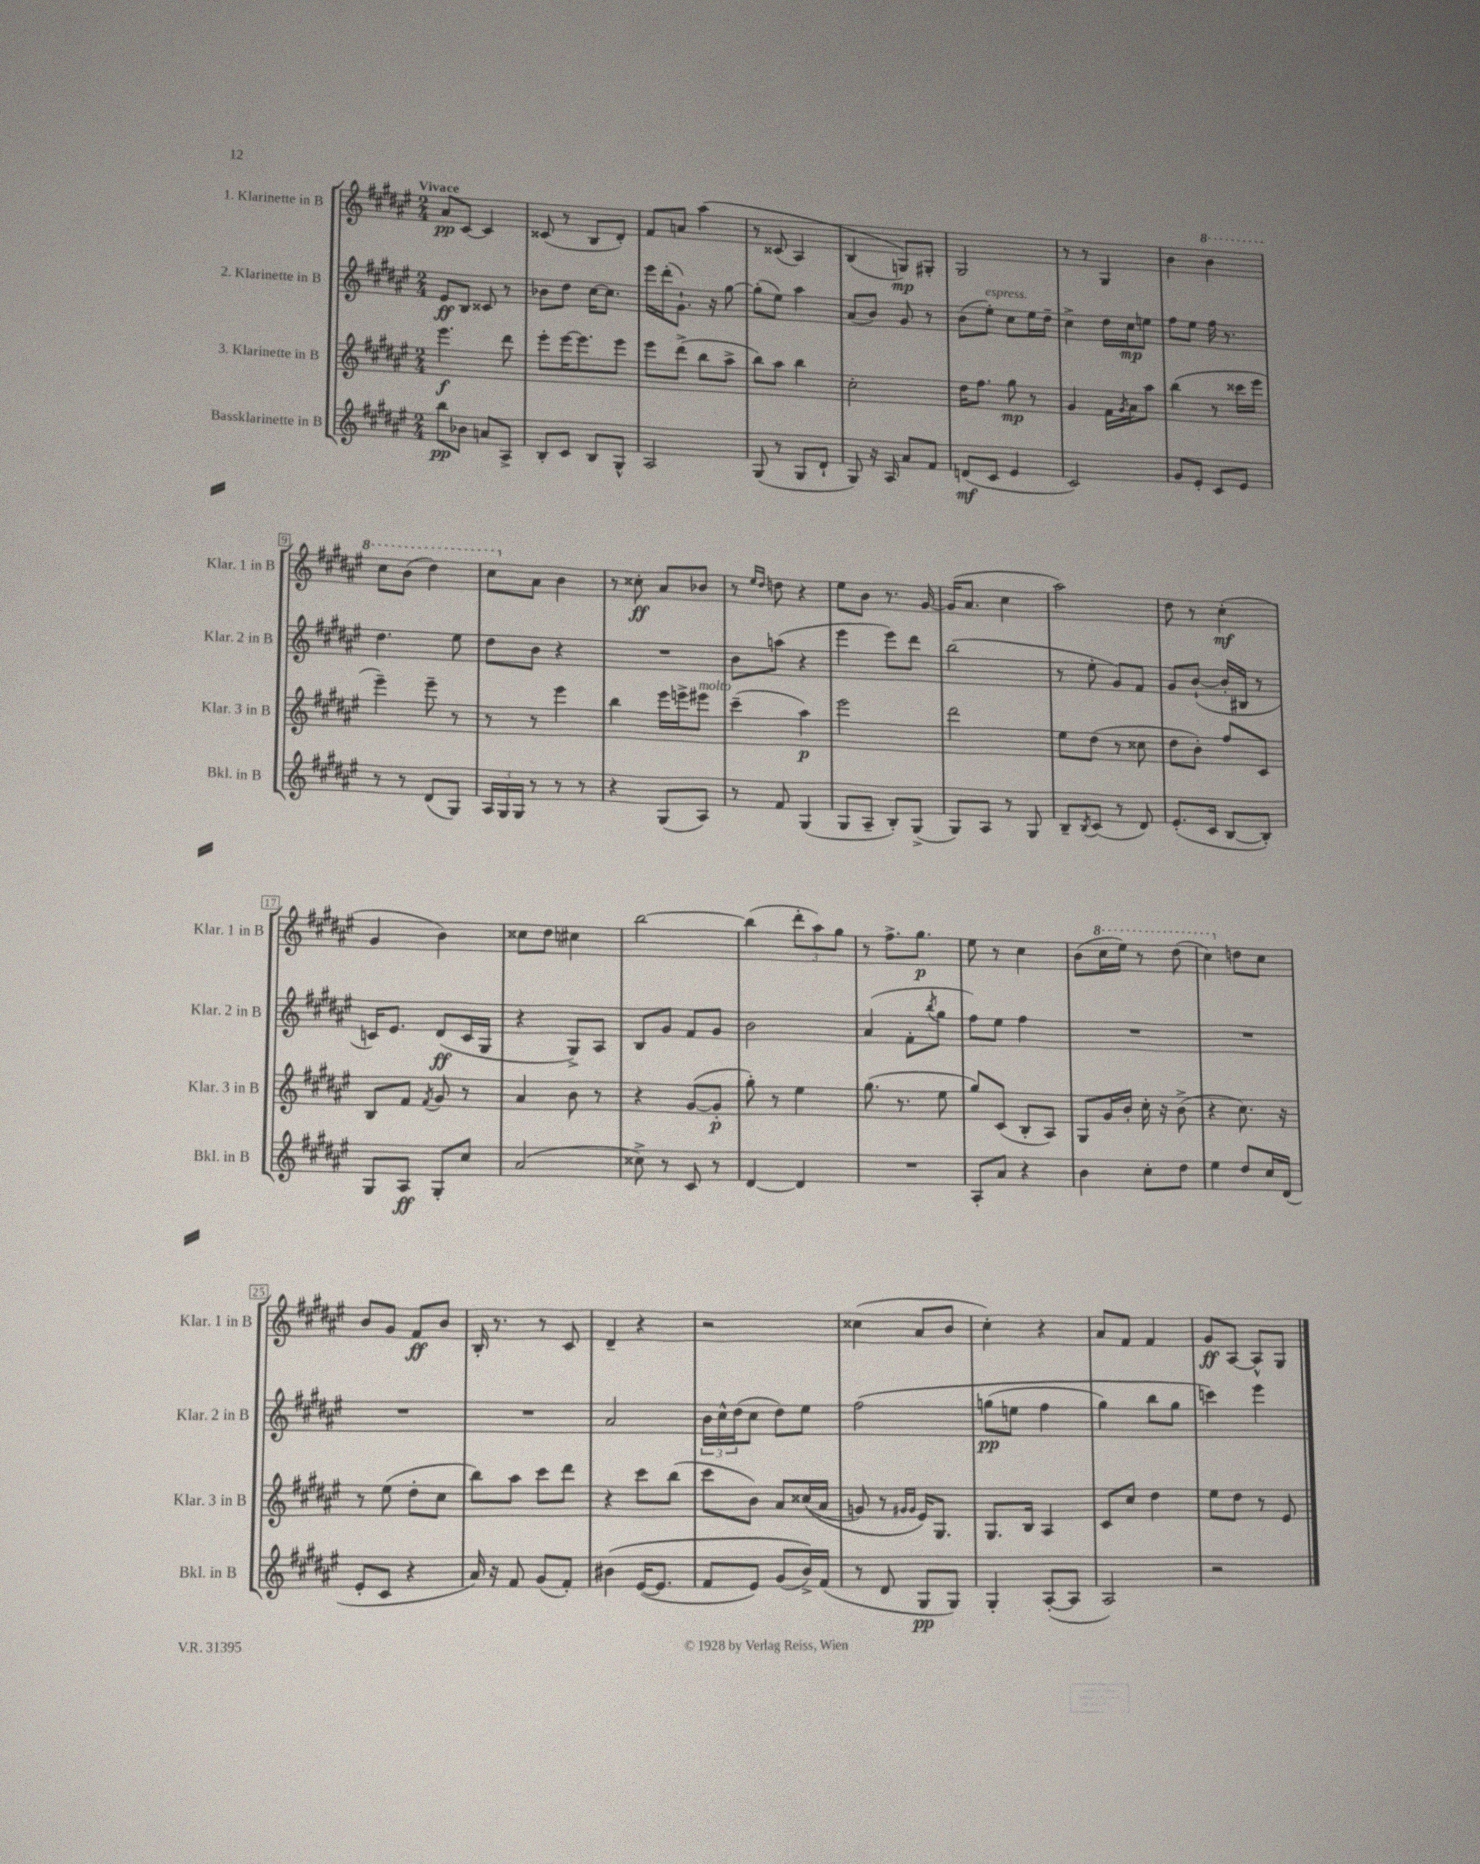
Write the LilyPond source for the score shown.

<<
\new StaffGroup <<
\new Staff = "s0" \with { instrumentName = "1. Klarinette in B" shortInstrumentName = "Klar. 1 in B" } {
    \clef treble \key fis \major \numericTimeSignature \time 2/4 \tempo "Vivace"
    ais'8\pp cis'8~ cis'4 |
    cisis'8( r8 b8 dis'8-.) |
    fis'8 a'8 ais''4\( |
    r8 cisis'8( ais4) |
    b4( g8\mp)\) gis8-. |
    gis2 |
    r8 r8 gis4 |
    b'4 \ottava #1 b''4 |
    cis'''8 b''8( dis'''4) |
    cis'''8 \ottava #0 ais'8 b'4 |
    r8 cisis''8-.\ff ais'8 bes'8 |
    r8 \grace { eis''16 dis''16 } d''8 r4 |
    eis''8 b'8 r8. gis'16~ |
    gis'16( ais'8. cis''4 |
    ais''2) |
    dis''8 r8 cis''4-.\mf( |
    gis'4 b'4) |
    cisis''8 dis''8 cis''4 |
    b''2~ |
    b''4( \tuplet 3/2 { dis'''8-. ais''8) gis''8 } |
    r8 fis''8.-> gis''8.\p |
    eis''8 r8 cis''4 |
    b'8( \ottava #1 cis'''16 eis'''16) r8 dis'''8( |
    cis'''4) \ottava #0 d''8 cis''8 |
    b'8 gis'8 fis'8\ff b'8 |
    b16-. r8. r8 cis'8 |
    dis'4-- r4 |
    r2 |
    cisis''4( ais'8 b'8 |
    cis''4-.) r4 |
    ais'8 fis'8 fis'4 |
    gis'8\ff ais8~ ais8-^ gis8 \bar "|." |
}
\new Staff = "s1" \with { instrumentName = "2. Klarinette in B" shortInstrumentName = "Klar. 2 in B" } {
    \clef treble \key fis \major \numericTimeSignature \time 2/4
    eis'8\ff b8 cisis'8 r8 |
    bes'8 dis''8 cis''16~ cis''8. |
    eis'''16 dis'''16-.( gis'8.-!) r16 gis''8~ |
    gis''8-.( eis''8) ais''4 |
    ais'8( b'8) gis'8 r8 |
    b'8( eis''8-.^\markup { \italic "espress." }) cis''8 eis''16 dis''16-- |
    cis''4-> dis''16 cis''16\mp e''8 |
    fis''8 eis''8 fis''16 r8. |
    dis''4. eis''8 |
    dis''8 b'8 r4 |
    R2 |
    b'8 a''8( r4 |
    eis'''4 eis'''8) dis'''8 |
    b''2( |
    r8 eis''8-. gis'8) fis'8 |
    gis'8 b'8~-!( b'16-. bis16 r8 |
    c'16) eis'8. dis'8\ff( c'16 gis16 |
    r4 gis8->) ais8 |
    b8 gis'8 fis'8 gis'8 |
    b'2 |
    ais'4( fis'8-. \acciaccatura { b''8 } gis''8 |
    fis''8) eis''8 fis''4 |
    R2 |
    R2 |
    R2 |
    R2 |
    ais'2 |
    \tuplet 3/2 { b'16 cis''16-^ dis''16( } cis''8 dis''8) eis''8 |
    fis''2\( |
    g''8\pp( e''8 fis''4 |
    gis''4) b''8 gis''8 |
    c'''4\) eis'''4 \bar "|." |
}
\new Staff = "s2" \with { instrumentName = "3. Klarinette in B" shortInstrumentName = "Klar. 3 in B" } {
    \clef treble \key fis \major \numericTimeSignature \time 2/4
    eis'''4.\f dis'''8 |
    eis'''8-. eis'''16~ eis'''8. eis'''8 |
    eis'''8 dis'''8->( b''8 ais''8-> |
    b''8) ais''8 b''4 |
    cis''2-. |
    dis''16 fis''8. gis''8\mp r8 |
    gis'4 fis'16 \acciaccatura { gis'8 } ais'16 ais''8 |
    b''4( r8 cisis'''16 eis'''16 |
    eis'''4--) eis'''8-- r8 |
    r8 r8 eis'''4 |
    b''4 eis'''16 e'''16-> eis'''8^\markup { \italic "molto" } |
    cis'''4--( ais''4\p) |
    eis'''2 |
    dis'''2 |
    eis''8 dis''8( r8 cisis''8 |
    dis''8 b'8-.) fis''8 cis'8 |
    b8 fis'8 \acciaccatura { fis'8 } gis'8 r8 |
    ais'4 b'8 r8 |
    r4 gis'8~( gis'8-.\p |
    gis''8-.) r8 eis''4 |
    gis''8.( r8. eis''8 |
    gis''8) cis'8( b8-. ais8) |
    gis8 gis'16 b'16-. cis''16-. r16 b'8->( |
    r4 cis''8.) r16 |
    r8 eis''8( dis''8-. cis''8 |
    b''8) ais''8 cis'''8 dis'''8 |
    r4 cis'''8 b''8( |
    cis'''8 b'8) ais'8 cisis''16(\( ais'16 |
    g'8) r8 \grace { gis'16 gis'16 } eis'16\) gis8. |
    gis8. b16 ais4 |
    cis'8 cis''8 dis''4 |
    eis''8 dis''8 r8 eis'8 \bar "|." |
}
\new Staff = "s3" \with { instrumentName = "Bassklarinette in B" shortInstrumentName = "Bkl. in B" } {
    \clef treble \key fis \major \numericTimeSignature \time 2/4
    b''8\pp bes'8 a'8 ais8-> |
    b8-. cis'8 b8 gis8-^ |
    ais2 |
    gis8( r8 gis8 dis'8-! |
    gis8) r16 ais16 ais'8 fis'8 |
    d'8\mf( cis'8 eis'4 |
    cis'2) |
    gis'8 eis'8-. cis'8 eis'8 |
    r8 r8 dis'8( gis8) |
    \tuplet 3/2 { ais16 gis16 gis16 } r8 r8 r8 |
    r4 gis8( ais8) |
    r8 fis'8 gis4( |
    gis8 ais8-- b8-.) gis8->( |
    gis8) ais8 r8 gis8 |
    b8-- \acciaccatura { b8 } cis'8( r8 dis'8) |
    eis'8.-.( cis'16 b8~ b8-.) |
    gis8 ais8\ff gis8-. cis''8 |
    ais'2( |
    cisis''8->) r8 cis'8 r8 |
    dis'4~ dis'4 |
    R2 |
    ais8-. ais'8 r4 |
    b'4 cis''8-. dis''8 |
    eis''4 dis''8 cis''16 dis'16( |
    eis'8-. cis'8 r4 |
    ais'16) r16 fis'8 gis'8( fis'8-.) |
    bis'4\( eis'16~( eis'8. |
    fis'8 eis'8) gis'8( b'16->)\) fis'16( |
    r8 dis'8 gis8\pp gis8) |
    gis4-. ais8~-.( ais8 |
    ais2) |
    r2 \bar "|." |
}
>>
>>
\layout { \context { \Score \override BarNumber.stencil = #(make-stencil-boxer 0.1 0.3 ly:text-interface::print) } }
